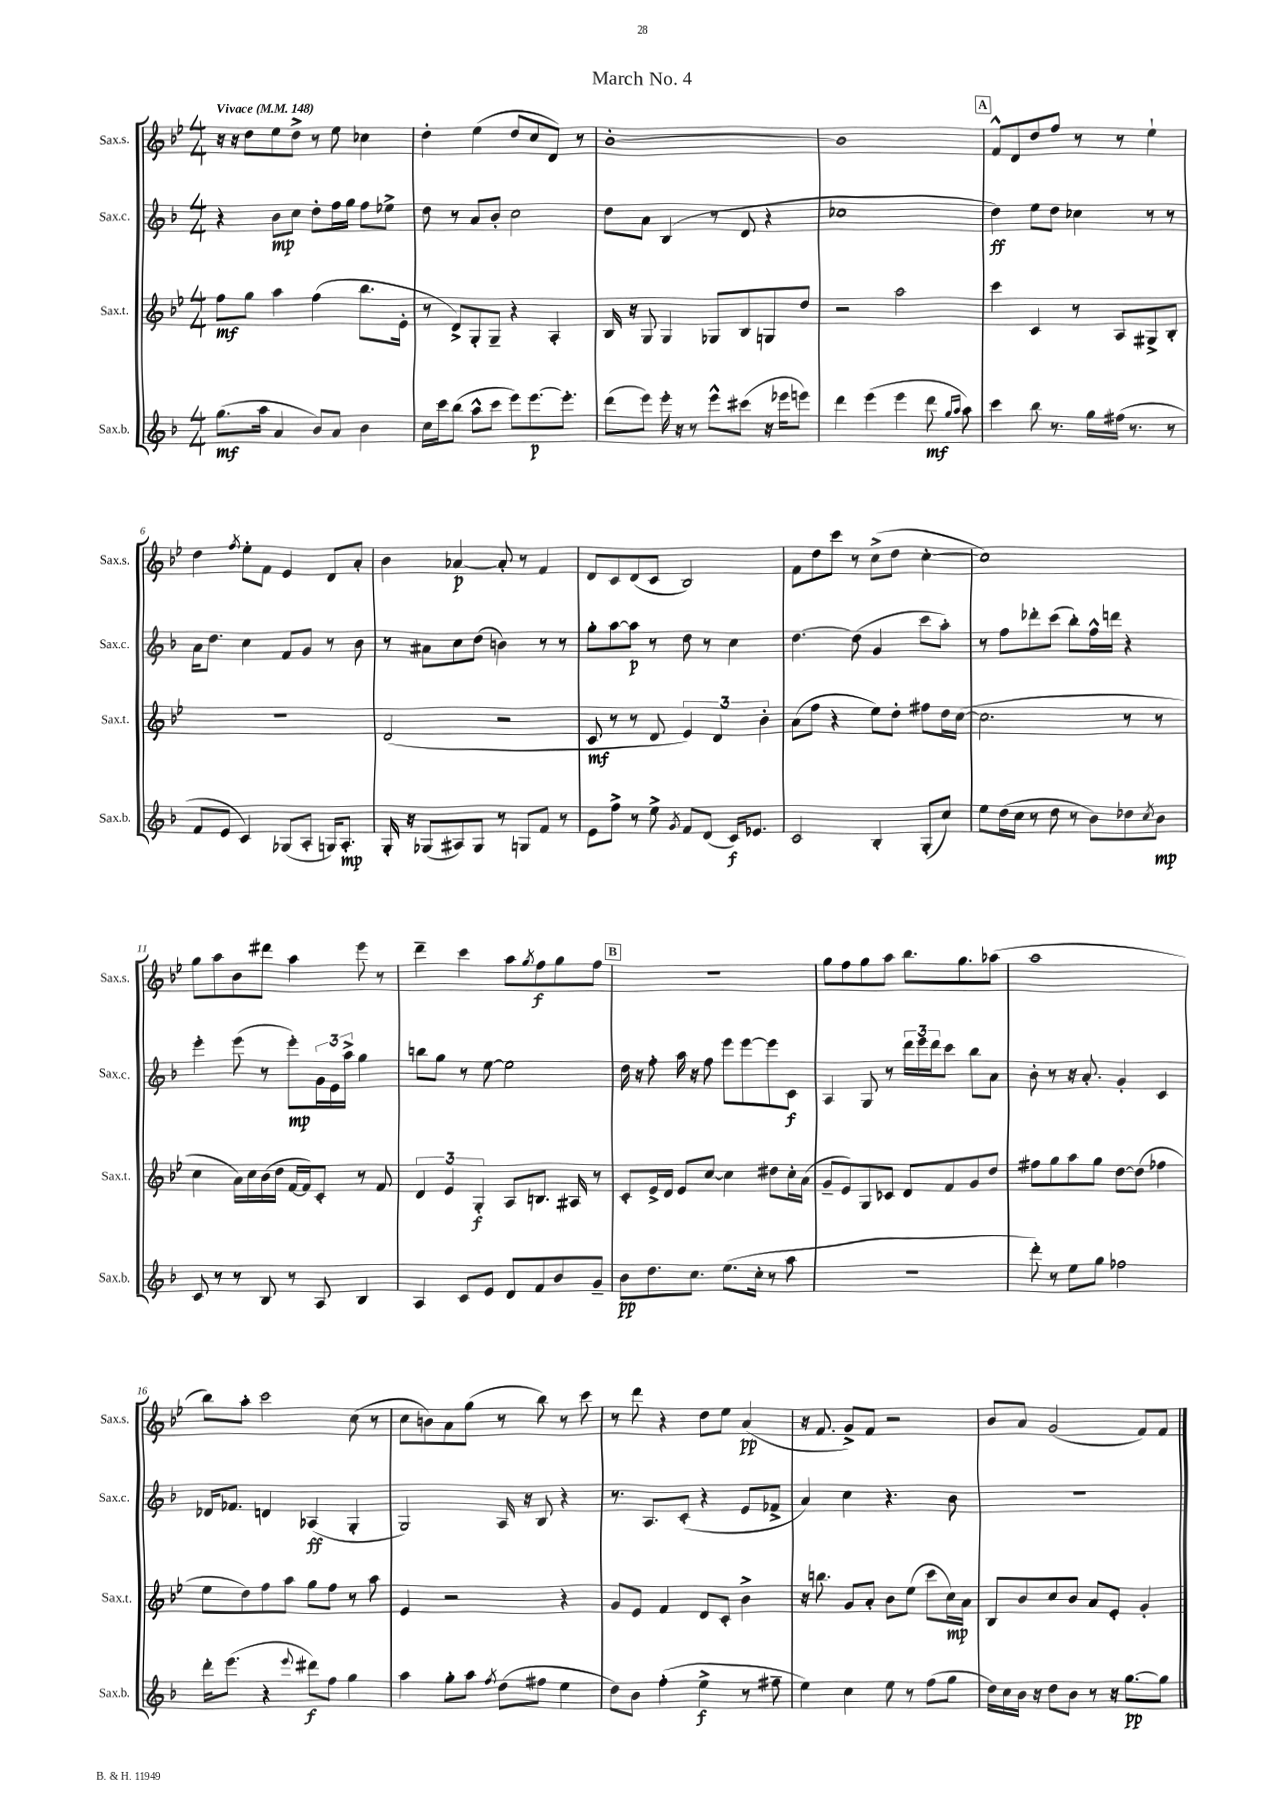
\header { title = "March No. 4" }
<<
\new StaffGroup <<
\new Staff = "s0" \with { instrumentName = "Sax.s." shortInstrumentName = "Sax.s." } {
    \clef treble \key bes \major \numericTimeSignature \time 4/4 \tempo "Vivace" 4 = 148
    r16 r16 d''8 ees''8 d''8-> r8 ees''8 ces''4 |
    d''4-. ees''4( d''8 c''8 d'8) r8 |
    bes'1~-. |
    bes'1 |
    \mark \markup { \box "A" } f'8-^ d'8 d''8 f''8 r8 r8 ees''4-! |
    d''4 \acciaccatura { f''8 } ees''8-. f'8 ees'4 d'8 a'8-. |
    bes'4 aes'4~\p aes'8-. r8 f'4 |
    d'8 c'8 d'8( c'8 bes2) |
    f'8 d''8 c'''8 r8 c''8->( d''8 c''4~-. |
    c''1) |
    g''8 a''8 bes'8 dis'''8 a''4 ees'''8 r8 |
    d'''4-- c'''4 a''8 \acciaccatura { g''8 } f''8\f g''8 f''8 |
    \mark \markup { \box "B" } R1 |
    g''8 f''8 g''8 a''8 bes''8. g''8. aes''8( |
    a''1 |
    bes''8) a''8-. c'''2 c''8( r8 |
    c''8 b'8) a'8 g''8( r8 bes''8) r8 c'''8 |
    r8 d'''8 r4 d''8 ees''8 a'4\pp( |
    r16 f'8. g'8->) f'8 r2 |
    bes'8 a'8 g'2( f'8) f'8 \bar "|." |
}
\new Staff = "s1" \with { instrumentName = "Sax.c." shortInstrumentName = "Sax.c." } {
    \clef treble \key f \major \numericTimeSignature \time 4/4
    r4 bes'8\mp c''8 d''8-. f''16 g''16 f''8 ees''8-> |
    d''8 r8 a'8 bes'8-. c''2 |
    d''8 a'8 bes4( r8 d'8 r4 |
    ces''1 |
    \mark \markup { \box "A" } d''4\ff) e''8 d''8 ces''4 r8 r8 |
    a'16 d''8. c''4 f'8 g'8 r8 bes'8 |
    r8 ais'8 c''8 d''8( b'4) r8 r8 |
    g''8-. a''8~ a''8\p r8 d''8 r8 c''4 |
    d''4.~ d''8( g'4 c'''8 a''8-.) |
    r8 f''8 des'''8-. c'''8( bes''8-.) f''16-^ d'''16 r4 |
    e'''4-. e'''8( r8 e'''8-.\mp) \tuplet 3/2 { g'16 e'16 a''16-> } g''4 |
    b''8 g''8 r8 e''8~ e''2 |
    \mark \markup { \box "B" } d''16 r16 f''8-. a''16 r16 f''8 e'''8 e'''8~ e'''8 c'8\f |
    a4 g8 r8 \tuplet 3/2 { d'''16 e'''16 d'''16 } c'''8 bes''8 a'8 |
    bes'8-. r8 r16 a'8.-. g'4-. c'4 |
    des'16 fes'8. d'4 aes4\ff( g4-. |
    g2) a16 r16 bes8 r4 |
    r8. a8. c'8-.( r4 e'8 fes'8-> |
    a'4) c''4 r4. bes'8 |
    R1 \bar "|." |
}
\new Staff = "s2" \with { instrumentName = "Sax.t." shortInstrumentName = "Sax.t." } {
    \clef treble \key bes \major \numericTimeSignature \time 4/4
    f''8\mf g''8 a''4 f''4( bes''8. ees'16-. |
    r8 d'8->) g8-. g8-- r4 a4-. |
    bes16 r16 g8 g4 ges8 bes8 g8 d''8 |
    r2 a''2 |
    \mark \markup { \box "A" } c'''4 c'4 r8 a8 gis8-> bes8-. |
    R1 |
    d'2( r2 |
    c'8\mf r8 r8 d'8 \tuplet 3/2 { ees'4) d'4 bes'4-. } |
    a'8( f''8 r4 ees''8) d''8-. fis''8 d''16 c''16~( |
    c''2. r8 r8 |
    c''4 a'16) c''16 bes'16( d''16 f'16~ f'16) c'8-. r8 f'8 |
    \tuplet 3/2 { d'4 ees'4 g4-.\f } a8 b8. ais16 r8 |
    \mark \markup { \box "B" } c'8-. ees'16-> d'16 ees'8 c''8~ c''4 dis''8 c''16-. a'16( |
    g'8-- ees'8) g8 ces'8 d'8 f'8 g'8 d''8 |
    fis''8 g''8 a''8 g''8 d''8~ d''8( fes''4 |
    ees''8 d''8) f''8 a''8 g''8 f''8 r8 a''8 |
    ees'4 r2 r4 |
    g'8 ees'8 f'4 d'8 c'8-. bes'4-> |
    r16 b''8. g'8 a'8-. bes'8 ees''8( c'''8 c''16\mp) a'16 |
    bes8 bes'8 c''8 bes'8 a'8 ees'8-. g'4-. \bar "|." |
}
\new Staff = "s3" \with { instrumentName = "Sax.b." shortInstrumentName = "Sax.b." } {
    \clef treble \key f \major \numericTimeSignature \time 4/4
    g''8.\mf( a''16 a'4 bes'8) a'8 bes'4 |
    c''16 c'''16 bes''8( a''8-^ c'''8 e'''8) e'''8.~\p e'''8.-. |
    d'''8( e'''8) e'''16-. r16 r8 e'''8-^ cis'''8( r16 ees'''16 e'''8) |
    d'''4 e'''4( e'''4 d'''8\mf \grace { g''16 a''16 } a''8) |
    \mark \markup { \box "A" } c'''4 bes''8 r8. g''16 fis''16( r8. r8 |
    f'8 e'8 c'4) ges8( a8-. g16) a8.-.\mp |
    g16-. r16 ges8( ais8) ges8 r8 g8 f'8 r8 |
    e'8 f''8-> r8 e''8-> \acciaccatura { g'8 } f'8 d'8( c'16\f) ees'8. |
    c'2 bes4-. g8-.( c''8) |
    e''8 d''16( c''16 r8 d''8 r8 bes'8) des''8 \acciaccatura { c''8 } bes'8\mp |
    c'8 r8 r8 bes8 r8 a8 bes4 |
    a4 c'8 e'8 d'8 f'8 bes'8 g'8-- |
    \mark \markup { \box "B" } bes'8\pp d''8. c''8. e''8.( c''16-. r8 a''8 |
    R1 |
    d'''8-.) r8 e''8 g''8 fes''2 |
    d'''16-. e'''8.( r4 \appoggiatura { e'''8 } dis'''8\f) f''8 g''4 |
    a''4 g''8-. a''8 \acciaccatura { f''8 } d''8( fis''8 e''4 |
    d''8) bes'8 f''4-.( e''4->\f r8 fis''8-- |
    e''4) c''4 e''8 r8 f''8( g''8 |
    d''16) c''16 bes'16 r16 d''8 bes'8 r8 r16 g''8.~\pp g''8 \bar "|." |
}
>>
>>
